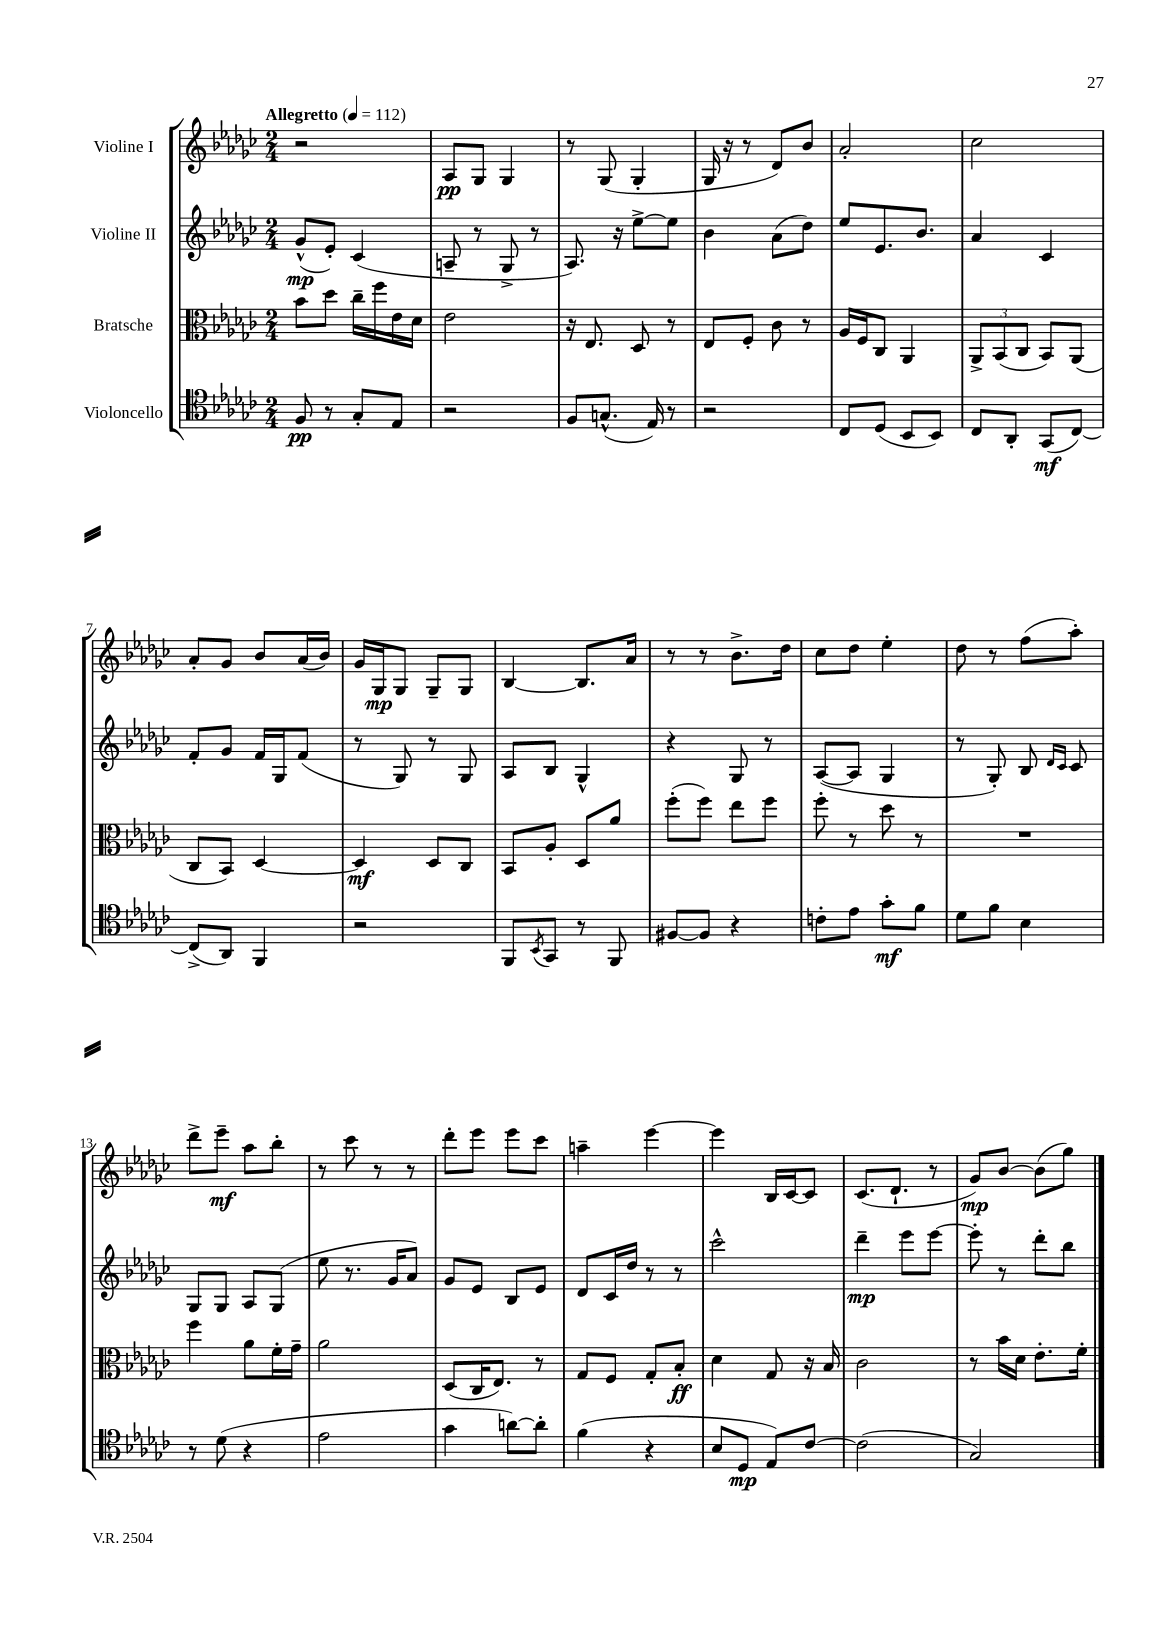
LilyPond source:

<<
\new StaffGroup <<
\new Staff = "s0" \with { instrumentName = "Violine I" } {
    \clef treble \key ges \major \numericTimeSignature \time 2/4 \tempo "Allegretto" 4 = 112
    r2 |
    aes8\pp ges8 ges4 |
    r8 ges8( ges4-. |
    ges16 r16 r8 des'8) bes'8 |
    aes'2-. |
    ces''2 |
    aes'8-. ges'8 bes'8 aes'16( bes'16) |
    ges'16 ges16\mp ges8 ges8-- ges8 |
    bes4~ bes8. aes'16 |
    r8 r8 bes'8.-> des''16 |
    ces''8 des''8 ees''4-. |
    des''8 r8 f''8( aes''8-.) |
    des'''8-> ees'''8--\mf aes''8 bes''8-. |
    r8 ces'''8 r8 r8 |
    des'''8-. ees'''8 ees'''8 ces'''8 |
    a''4-- ees'''4~ |
    ees'''4 bes16 ces'16~ ces'8 |
    ces'8.( des'8.-! r8 |
    ges'8\mp) bes'8~ bes'8( ges''8) \bar "|." |
}
\new Staff = "s1" \with { instrumentName = "Violine II" } {
    \clef treble \key ges \major \numericTimeSignature \time 2/4
    ges'8-^\mp( ees'8-.) ces'4( |
    a8-- r8 ges8-> r8 |
    aes8.) r16 ees''8~-> ees''8 |
    bes'4 aes'8( des''8) |
    ees''8 ees'8. bes'8. |
    aes'4 ces'4 |
    f'8-. ges'8 f'16 ges16 f'8( |
    r8 ges8) r8 ges8 |
    aes8 bes8 ges4-^ |
    r4 ges8 r8 |
    aes8~( aes8 ges4 |
    r8 ges8-.) bes8 \grace { des'16 ces'16 } ces'8 |
    ges8 ges8 aes8 ges8( |
    ees''8 r8. ges'16 aes'8) |
    ges'8 ees'8 bes8 ees'8 |
    des'8 ces'16 des''16 r8 r8 |
    ces'''2-^ |
    des'''4--\mp ees'''8 ees'''8~ |
    ees'''8-. r8 des'''8-. bes''8 \bar "|." |
}
\new Staff = "s2" \with { instrumentName = "Bratsche" } {
    \clef alto \key ges \major \numericTimeSignature \time 2/4
    bes'8 des''8 ces''16-- f''16 ees'16 des'16 |
    ees'2 |
    r16 ees8. des8 r8 |
    ees8 f8-. ces'8 r8 |
    aes16 f16 ces8 aes,4 |
    \tuplet 3/2 { aes,8-> bes,8( ces8 } bes,8) aes,8( |
    ces8 bes,8) des4~ |
    des4\mf des8 ces8 |
    bes,8 aes8-. des8 aes'8 |
    f''8-.( f''8) ees''8 f''8 |
    f''8-. r8 des''8 r8 |
    R2 |
    f''4 aes'8 f'16-. ges'16-- |
    aes'2 |
    des8( ces16 ees8.) r8 |
    ges8 f8 ges8-. bes8-.\ff |
    des'4 ges8 r16 bes16 |
    ces'2 |
    r8 bes'16 des'16 ees'8.-. f'16-. \bar "|." |
}
\new Staff = "s3" \with { instrumentName = "Violoncello" } {
    \clef tenor \key ges \major \numericTimeSignature \time 2/4
    f8\pp r8 ges8-. ees8 |
    r2 |
    f8 g8.-^( ees16) r8 |
    r2 |
    ces8 des8( bes,8 bes,8) |
    ces8 aes,8-. ges,8\mf( ces8~) |
    ces8->( aes,8) f,4 |
    r2 |
    f,8 \acciaccatura { bes,8 } ges,8 r8 f,8 |
    fis8~ fis8 r4 |
    c'8-. ees'8 ges'8-.\mf f'8 |
    des'8 f'8 bes4 |
    r8 des'8( r4 |
    ees'2 |
    ges'4 a'8~) a'8-. |
    f'4( r4 |
    bes8 des8\mp ees8) ces'8~ |
    ces'2( |
    ges2) \bar "|." |
}
>>
>>
